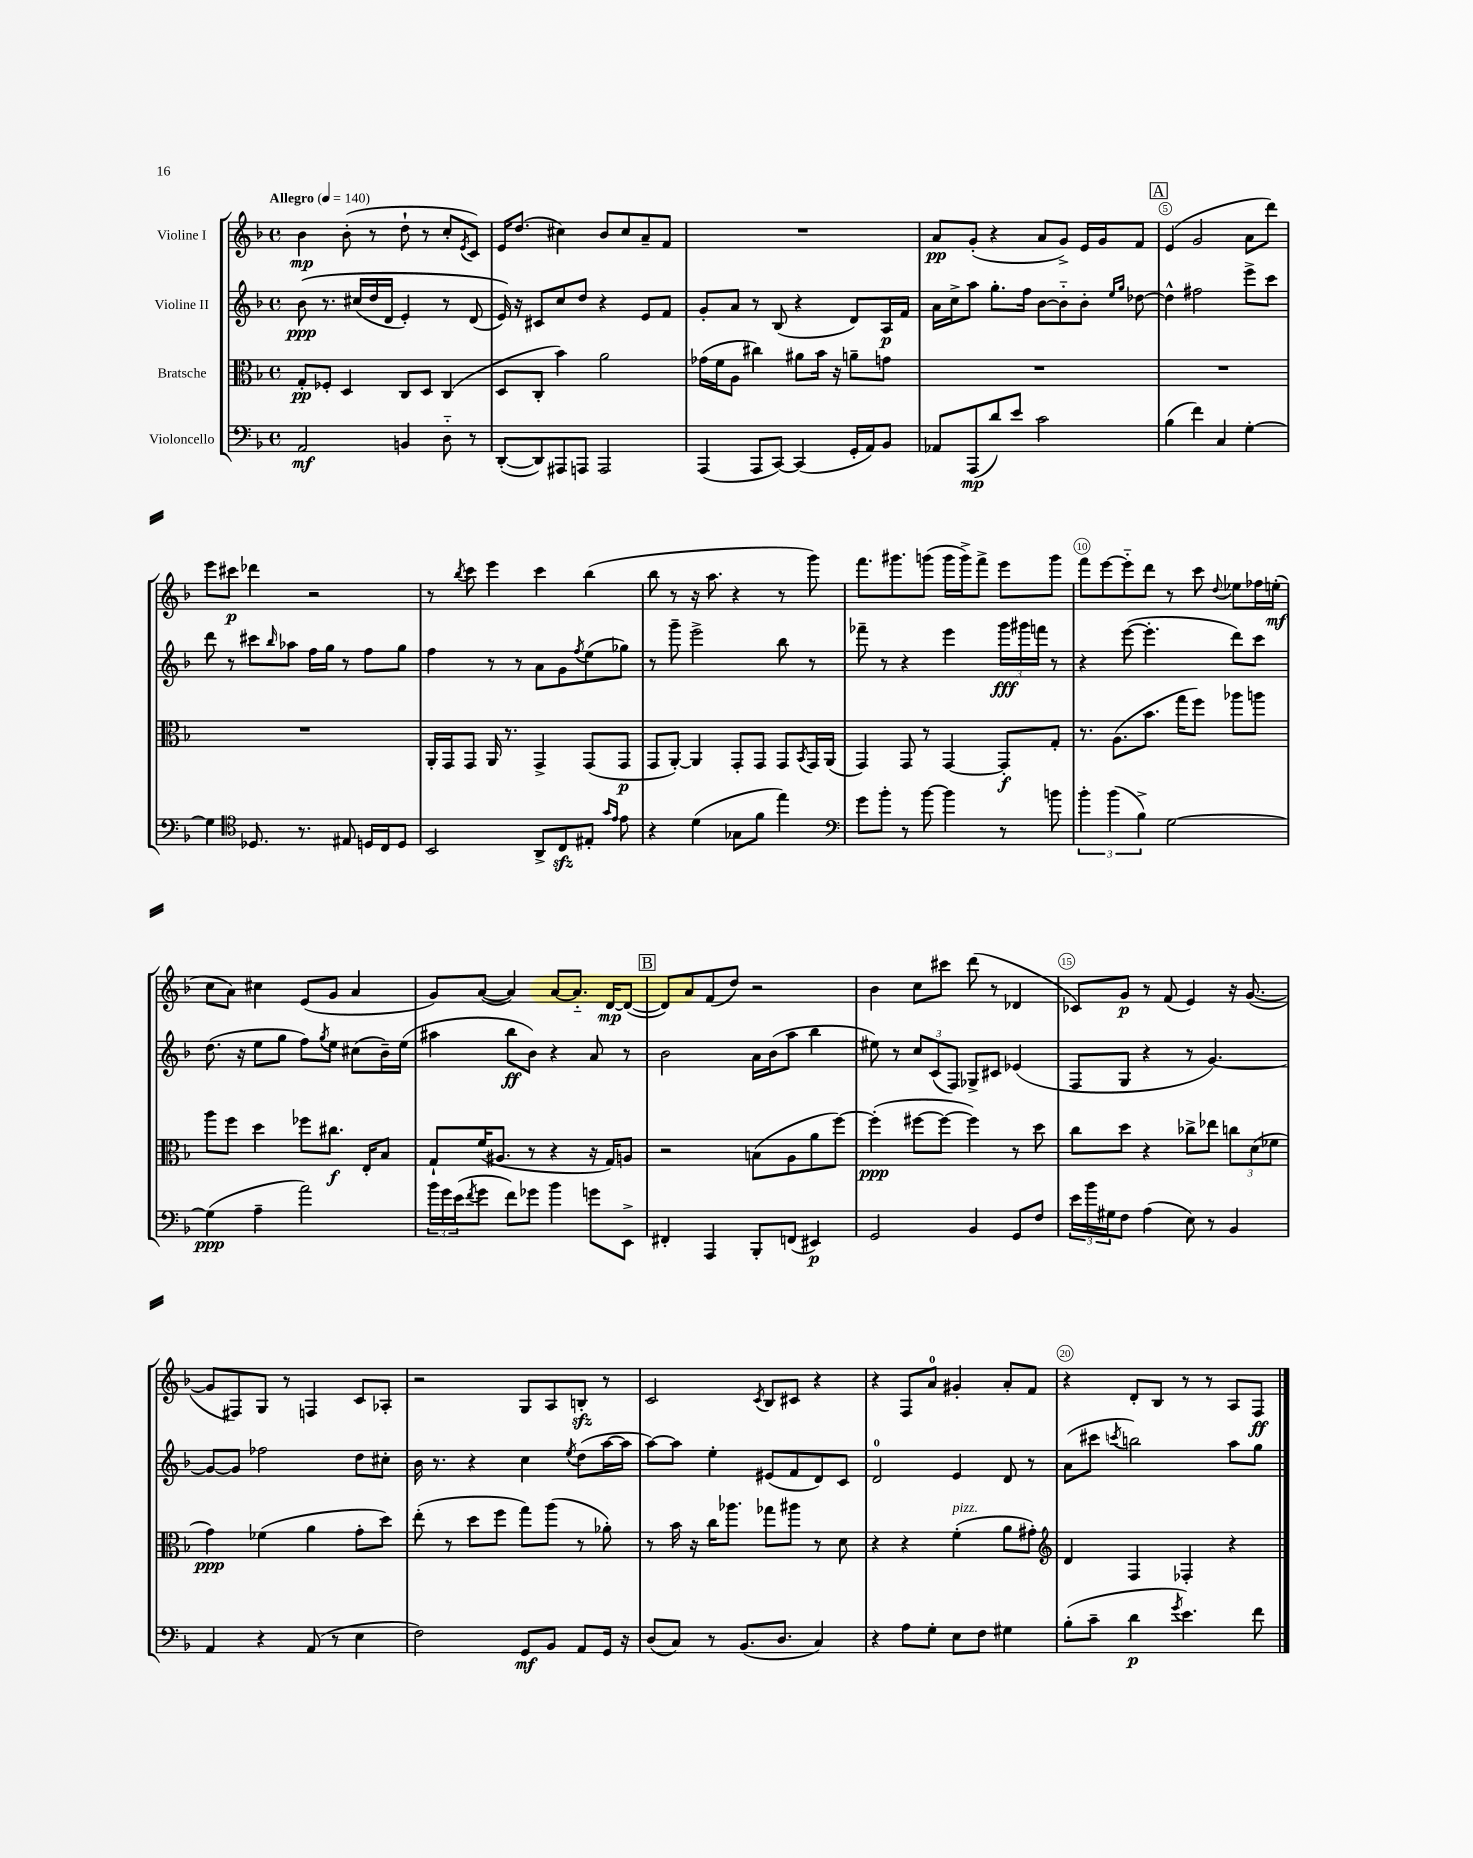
<<
\new StaffGroup <<
\new Staff = "s0" \with { instrumentName = "Violine I" } {
    \clef treble \key f \major \defaultTimeSignature \time 4/4 \tempo "Allegro" 4 = 140
    bes'4\mp bes'8-.( r8 d''8-! r8 c''8-. \acciaccatura { e'8 } c'8) |
    e'16 d''8.( cis''4) bes'8 cis''8 a'8-- f'8 |
    R1 |
    a'8\pp g'8-.( r4 a'8 g'8->) e'16 g'16 f'8 |
    \mark \markup { \box "A" } e'4( g'2 a'8 d'''8) |
    e'''8 cis'''8\p des'''4 r2 |
    r8 \acciaccatura { bes''8 } c'''8 e'''4 c'''4 bes''4( |
    bes''8 r8 r16 a''8. r4 r8 g'''8) |
    f'''8. gis'''8. g'''8( g'''16 g'''16->) f'''8-> e'''8 g'''8 |
    f'''8 e'''8~ e'''8-_ d'''8 r8 c'''8 \appoggiatura { d''8 } ees''8 fes''16 e''16-.\mf( |
    c''8 a'8) cis''4 e'8( g'8 a'4 |
    g'8) a'8~( a'4) a'8~ a'8.-_ d'16~\mp d'8~( |
    \mark \markup { \box "B" } d'8) a'8 f'8( d''8) r2 |
    bes'4 c''8 cis'''8 d'''8( r8 des'4 |
    ces'8) g'8\p r8 f'8( e'4) r16 g'8.~( |
    g'8 fis8) g8 r8 f4 c'8 aes8-. |
    r2 g8 a8 b8-.\sfz r8 |
    c'2 \acciaccatura { c'8 } bes8 cis'8 r4 |
    r4 f8 a'8-0 gis'4-. a'8-. f'8 |
    r4 d'8-. bes8 r8 r8 a8 f8\ff \bar "|." |
}
\new Staff = "s1" \with { instrumentName = "Violine II" } {
    \clef treble \key f \major \defaultTimeSignature \time 4/4
    bes'8\ppp\( r8. cis''16( d''16 d'16 e'4-.) r8 d'8( |
    e'16)\) r16 cis'8 c''8 d''8 r4 e'8 f'8 |
    g'8-. a'8 r8 bes8( r4 d'8) a16\p f'16 |
    a'16 c''16-> a''8 g''8.-. f''16 bes'8~ bes'8-_ bes'8-. \grace { e''16 g''16 } des''8~ |
    \mark \markup { \box "A" } des''4-^ fis''2 e'''8-> c'''8 |
    d'''8 r8 cis'''8 \grace { bes''16 } aes''8 f''16 g''16 r8 f''8 g''8 |
    f''4 r8 r8 a'8 g'8 \acciaccatura { f''8 } e''8( ges''8) |
    r8 g'''8-- e'''2-> bes''8 r8 |
    fes'''8-- r8 r4 e'''4 \tuplet 3/2 { g'''16\fff gis'''16 f'''16 } r8 |
    r4 e'''8~( e'''4.-. d'''8) c'''8 |
    d''8.( r16 e''8 g''8 f''8) \acciaccatura { g''8 } e''8 cis''8( bes'16--) e''16( |
    ais''4 bes''8\ff bes'8) r4 a'8 r8 |
    \mark \markup { \box "B" } bes'2 a'16 bes'16( a''8 bes''4 |
    eis''8) r8 \tuplet 3/2 { c''8 c'8( f8) } ges8-> cis'8 ees'4( |
    f8 g8 r4 r8 g'4.~) |
    g'8~ g'8 fes''2 d''8 cis''8-. |
    bes'16 r8. r4 c''4 \acciaccatura { e''8 } d''8( a''16~ a''16 |
    a''8~) a''8 e''4-. eis'8( f'8 d'8) c'8 |
    d'2-0 e'4 d'8 r8 |
    a'8( cis'''8 \acciaccatura { c'''8 } b''2) a''8 g''8 \bar "|." |
}
\new Staff = "s2" \with { instrumentName = "Bratsche" } {
    \clef alto \key f \major \defaultTimeSignature \time 4/4
    g8-.\pp fes8-. d4 c8 d8 c4( |
    d8 c8-. bes'4) a'2 |
    ges'16( f'16 a8 cis''4) ais'8 bes'16 r16 a'8-- g'8 |
    R1 |
    \mark \markup { \box "A" } R1 |
    R1 |
    a,16-. g,16 g,8 a,16 r8. g,4-> g,8( g,8\p |
    g,8 a,8~-.) a,4 g,8-. g,8 g,8 \acciaccatura { bes,8 } g,16 a,16( |
    g,4) g,8 r8 g,4~ g,8-.\f g8-. |
    r8. a8.( bes'8. g''16 f''8) aes''8 a''8 |
    a''8 f''8 d''4 fes''8 cis''8.\f e16-. bes8 |
    g8-! f'16( ais8. r8 r4 r16 g16) a8 |
    \mark \markup { \box "B" } r2 b8( a8 a'8 f''8~) |
    f''4-.\ppp( fis''8~ fis''8~ fis''4) r8 d''8 |
    c''8 d''8 r4 ces''8-> ees''8 \tuplet 3/2 { c''8 d'8( fes'8 } |
    g'4\ppp) fes'4( a'4 g'8-. d''8) |
    e''8-.( r8 d''8 f''8 g''8) a''8( r8 aes'8-.) |
    r8 bes'16 r16 c''16 aes''8. ges''8 ais''8 r8 d'8 |
    r4 r4 f'4-.^\markup { \italic "pizz." }( a'8 gis'8-.) |
    \clef treble d'4 f4 fes4-. r4 \bar "|." |
}
\new Staff = "s3" \with { instrumentName = "Violoncello" } {
    \clef bass \key f \major \defaultTimeSignature \time 4/4
    a,2\mf b,4 d8-_ r8 |
    d,8~-.( d,8) ais,,8 a,,8 a,,2 |
    a,,4( a,,8 c,8~) c,4( g,16-. a,16) bes,8 |
    aes,8 a,,8\mp( d'8) e'8 c'2 |
    \mark \markup { \box "A" } bes4( f'4) c4 g4~-. |
    g4 \clef tenor des8. r8. eis8 d16 c16 d8 |
    bes,2 a,8-> c8\sfz eis8-. \grace { g'16 e'16 } e'8 |
    r4 d'4( ges8 f'8 e''4) |
    \clef bass g'8 bes'8-. r8 bes'8~ bes'4 r8 b'8 |
    \tuplet 3/2 { bes'4-. bes'4( bes4->) } g2~ |
    g4\ppp( a4-- a'2) |
    \tuplet 3/2 { bes'16 g'16 e'16( } \acciaccatura { f'8 } g'8 f'8) ges'8 bes'4 g'8 e,8-> |
    \mark \markup { \box "B" } fis,4-. a,,4 bes,,8-. f,8( eis,4\p) |
    g,2 bes,4 g,8 f8 |
    \tuplet 3/2 { e'16 bes'16 gis16 } f8 a4( e8) r8 bes,4 |
    a,4 r4 a,8( r8 e4 |
    f2) g,8\mf bes,8 a,8 g,16 r16 |
    d8( c8) r8 bes,8.( d8. c4) |
    r4 a8 g8-. e8 f8 gis4 |
    bes8-.( c'8-- d'4\p \acciaccatura { g'8 } e'4.) f'8 \bar "|." |
}
>>
>>
\layout { \context { \Score \override BarNumber.break-visibility = ##(#f #t #t) barNumberVisibility = #(every-nth-bar-number-visible 5) \override BarNumber.stencil = #(make-stencil-circler 0.1 0.3 ly:text-interface::print) } }
